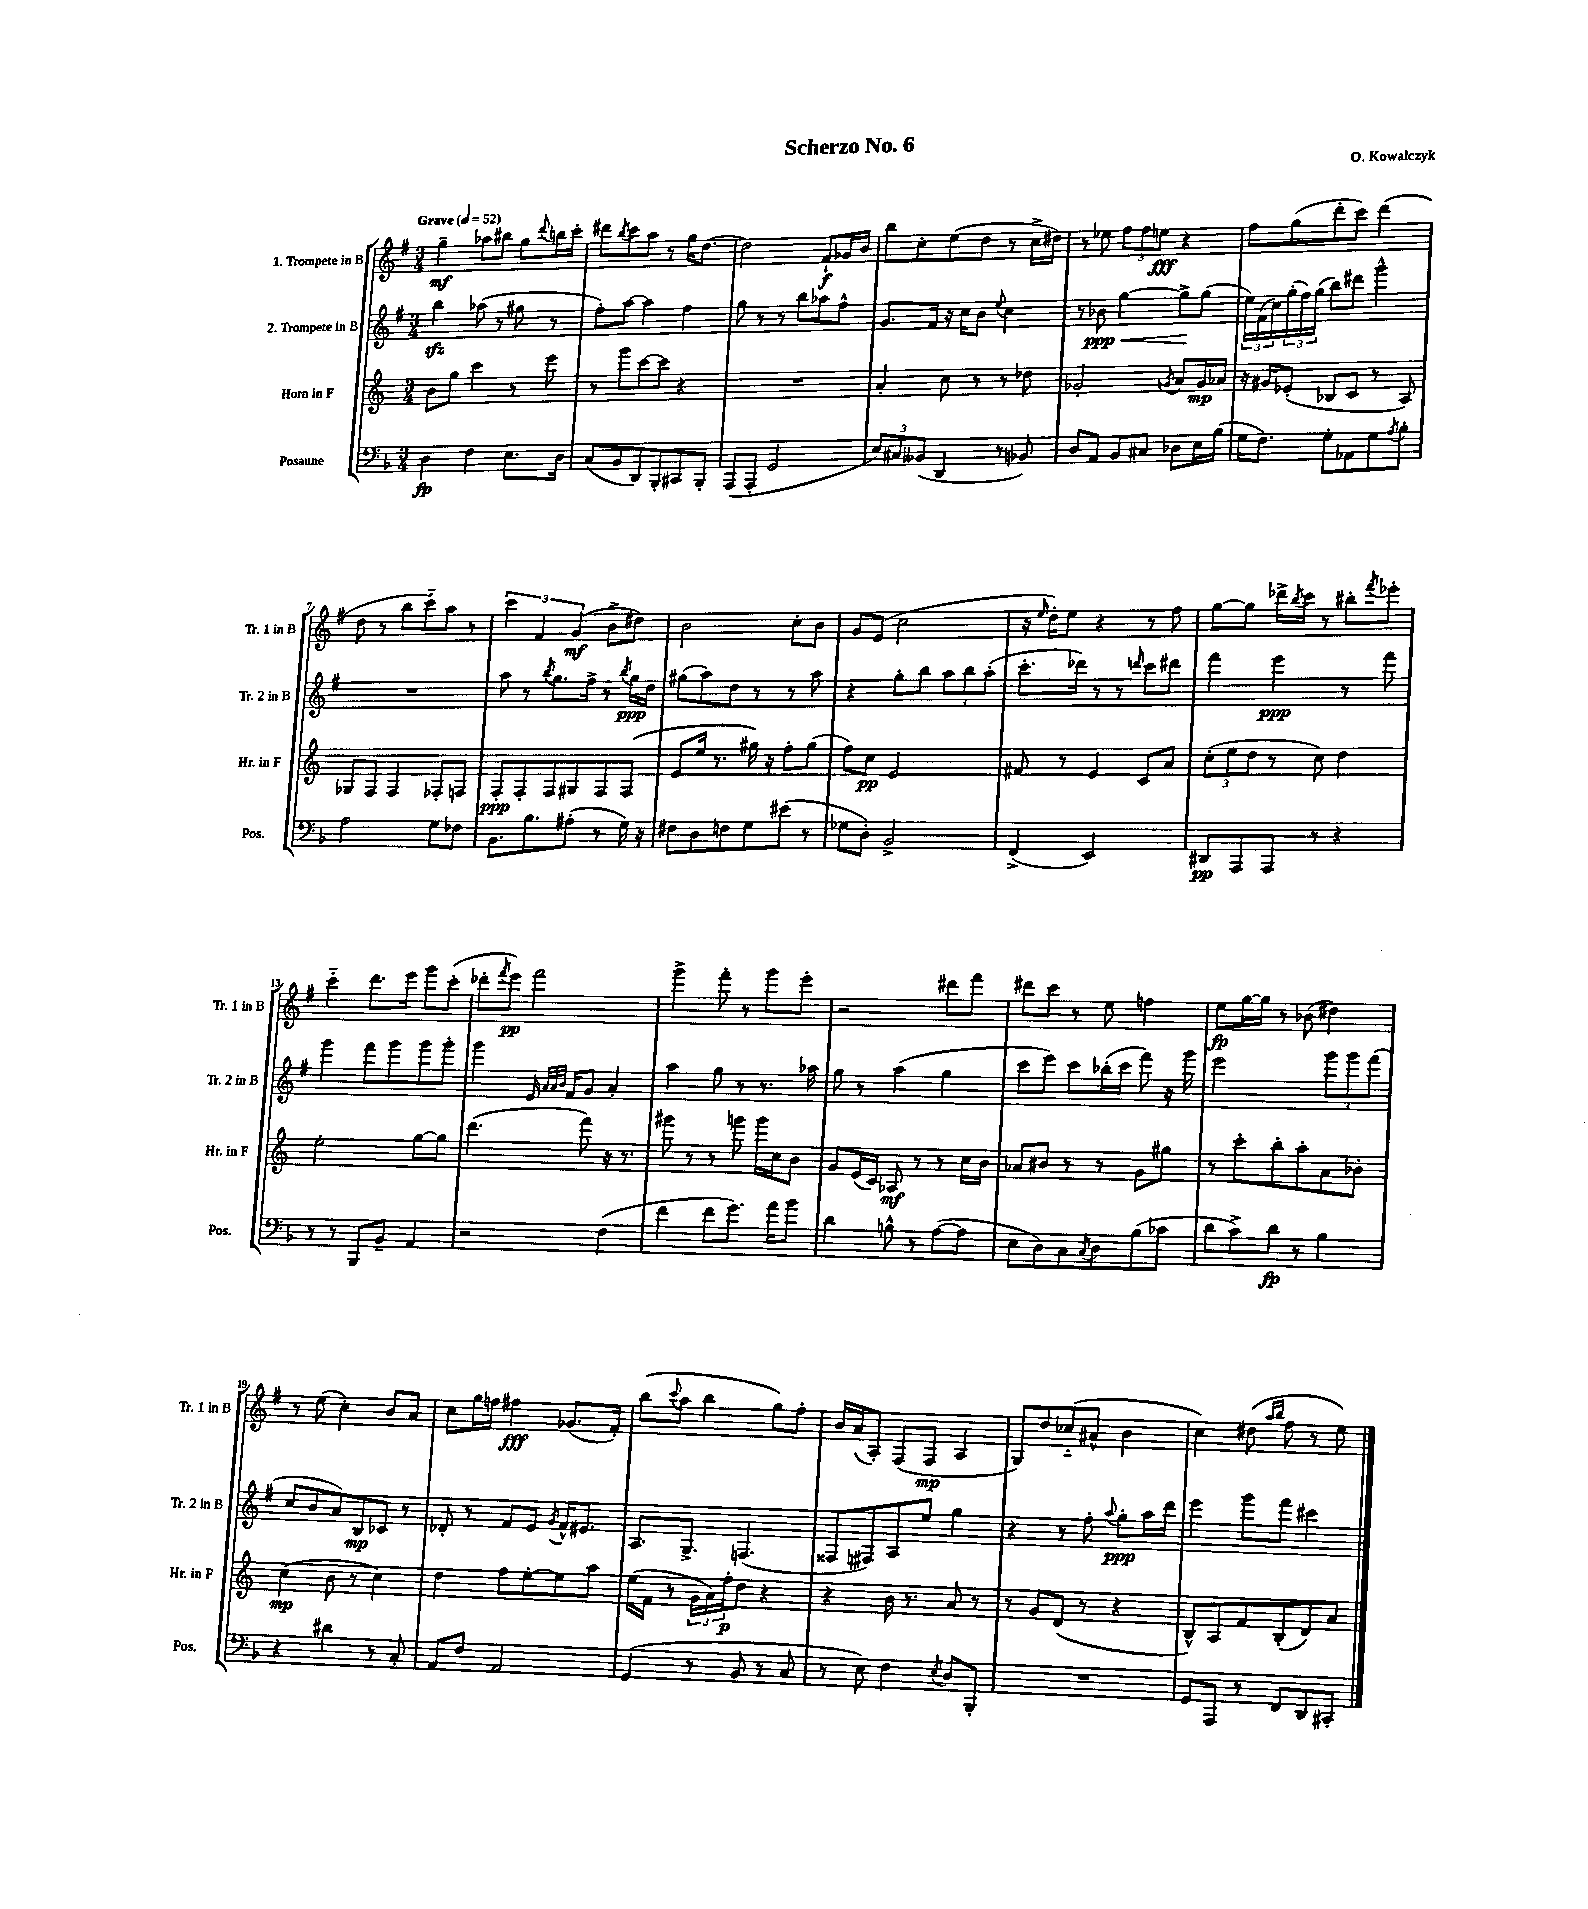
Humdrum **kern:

**kern	**dynam	**kern	**dynam	**kern	**dynam	**kern	**dynam
*part4	*part4	*part3	*part3	*part2	*part2	*part1	*part1
*staff4	*staff4	*staff3	*staff3	*staff2	*staff2	*staff1	*staff1
*I"Posaune	*	*I"Horn in F	*	*I"2. Trompete in B	*	*I"1. Trompete in B	*
*I'Pos.	*	*I'Hr. in F	*	*I'Tr. 2 in B	*	*I'Tr. 1 in B	*
*clefF4	*	*clefG2	*	*clefG2	*	*clefG2	*
*k[b-]	*	*k[]	*	*k[f#]	*	*k[f#]	*
*M3/4	*	*M3/4	*	*M3/4	*	*M3/4	*
*MM52	*	*MM52	*	*MM52	*	*MM52	*
=1	=1	=1	=1	=1	=1	=1	=1
!	!	!	!	!	!	!LO:TX:a:B:t=Grave	!
4D\	fp	8b\L	.	4bbzz\	.	4gg~\	mf
.	.	8gg\J	.	.	.	.	.
4F\	.	4ccc\	.	(8aa-X\	.	8aa-X\L	.
.	.	.	.	8r	.	8bb#X\J	.
8.E\L	.	8r	.	8gg#X\	.	8gg\L	.
.	.	.	.	.	.	8qqddd/	.
.	.	8eee\	.	8r	.	16bbn\L	.
16D\Jk	.	.	.	.	.	16ccc'\JJ	.
=2	=2	=2	=2	=2	=2	=2	=2
(8C/L	.	8r	.	8ff#'\L)	.	8ddd#X\L	.
.	.	.	.	.	.	8qbb/	.
8BB-/	.	8ggg\L	.	[8aa\J	.	8ccc\	.
8DD/)	.	[8ccc\	.	4aa\]	.	8aa\J	.
8BBB-'/	.	8ccc\J]	.	.	.	8r	.
8CC#X/	.	4r	.	4ff#\	.	16gg\KL	.
.	.	.	.	.	.	[8.dd\J	.
8BBB-'/J	.	.	.	.	.	.	.
=3	=3	=3	=3	=3	=3	=3	=3
(8AAA/L	.	2.r	.	8gg\	.	2dd\]	.
8AAA'/J	.	.	.	8r	.	.	.
2GG/	.	.	.	8r	.	.	.
.	.	.	.	8bb\L	.	.	.
.	.	.	.	8aa-X\	.	8f#`/L	f
.	.	.	.	8ff#^^\J	.	16g-X/L	.
.	.	.	.	.	.	16b/JJ	.
=4	=4	=4	=4	=4	=4	=4	=4
12E/L)	.	4a'/	.	8.g/L	.	8bb\L	.
12C#X/	.	.	.	.	.	.	.
.	.	.	.	.	.	8cc'\	.
(12BB--X/J	.	.	.	.	.	.	.
.	.	.	.	16f#/Jk	.	.	.
4DD/	.	8cc\	.	16r	.	(8ee\	.
.	.	.	.	16cc\KL	.	.	.
.	.	8r	.	8b\J	.	8dd\J	.
.	.	.	.	8qqee/	.	.	.
8r	.	8r	.	4cc\	.	8r	.
8BB-X/)	.	8dd-X\	.	.	.	16cc^\LL	.
.	.	.	.	.	.	16dd#X\JJ)	.
=5	=5	=5	=5	=5	=5	=5	=5
8D/L	.	2g-X'/	.	8r	.	8r	.
!	!	!	!	!	!LO:HP:b	!	!
8AA/J	.	.	.	8b-X\	< ppp	8ee-X\	.
8BB-/L	.	.	.	[4gg\	.	12ff#\L	.
.	.	.	.	.	.	12ff#\	.
8C#X/J	.	.	.	.	.	.	.
.	.	.	.	.	.	12een\J	fff
.	.	8qgn/	.	.	.	.	.
8D-X\L	.	8a/L	.	8gg^\L]	.	4r	.
16E\L	.	16g/L	mp	(8gg\J	[	.	.
(16B-\JJ	.	16a-X/JJ	.	.	.	.	.
=6	=6	=6	=6	=6	=6	=6	=6
16G\KL	.	16r	.	24ee\LL)	.	8ff#\L	.
.	.	.	.	(24f#\	.	.	.
8.F\J)	.	16g#X/KL	.	.	.	.	.
.	.	.	.	24cc\)	.	.	.
.	.	(8e-X'/J	.	(24gg'\	.	(8gg\	.
.	.	.	.	24ff#\)	.	.	.
.	.	.	.	(24gg\JJ	.	.	.
8G'\L	.	8B-X/L	.	8bb\L)	.	8ddd'\	.
8AA-X\	.	8c/J	.	8ddd#X\J	.	8ccc\J)	.
8G\	.	8r	.	4ggg^^\	.	(4ddd\	.
8qA/	.	.	.	.	.	.	.
8B-'\J	.	8A/)	.	.	.	.	.
!!LO:LB:g=z
=7	=7	=7	=7	=7	=7	=7	=7
2A\	.	8G-X/L	.	2.r	.	8dd\	.
.	.	8F/J	.	.	.	8r	.
.	.	4F/	.	.	.	8bb\L	.
.	.	.	.	.	.	8ccc\)	.
8G\L	.	8F-X'/L	.	.	.	8aa\J	.
8F-X\J	.	8Fn/J	.	.	.	8r	.
=8	=8	=8	=8	=8	=8	=8	=8
8.BB-\L	.	8F'/L	ppp	8aa\	.	6ccc\	.
.	.	8F'/	.	8r	.	.	.
.	.	.	.	.	.	6f#/	.
8.B-\	.	.	.	.	.	.	.
.	.	.	.	8qbb/	.	.	.
.	.	8F/	.	8.gg\L	.	.	.
.	.	.	.	.	.	(6g/	mf
(8A#X'\J	.	8G#X/	.	.	.	.	.
.	.	.	.	16ff#^\Jk	.	.	.
8r	.	8F/	.	8r	.	8b^\L	.
.	.	.	.	8qbb/	.	.	.
16G\)	.	(8F/J	.	16gg\LL	ppp	8dd#X\J)	.
16r	.	.	.	16dd\JJ	.	.	.
=9	=9	=9	=9	=9	=9	=9	=9
8F#X\L	.	8e/L	.	(8gg#X\L	.	2b\	.
8D\	.	16ee/Jk	.	8aa\)	.	.	.
.	.	8.r	.	.	.	.	.
8Fn\	.	.	.	8dd\J	.	.	.
8G\	.	16gg#X\)	.	8r	.	.	.
.	.	16r	.	.	.	.	.
(8e#X\J	.	8ff'\L	.	8r	.	8cc'\L	.
8r	.	(8gg#\J	.	8aa\	.	8b\J	.
=10	=10	=10	=10	=10	=10	=10	=10
8G-X\L	.	8ff\L)	.	4r	.	8g/L	.
8D'\J)	.	8cc\J	pp	.	.	(8e/J	.
2BB-^/	.	2e/	.	8gg'\L	.	2cc\	.
.	.	.	.	8bb\J	.	.	.
.	.	.	.	12aa\L	.	.	.
.	.	.	.	12bb\	.	.	.
.	.	.	.	(12aa'\J	.	.	.
=11	=11	=11	=11	=11	=11	=11	=11
(4FF^/	.	8f#X/	.	8.ccc'\L	.	16r	.
.	.	.	.	.	.	16qqee/	.
.	.	.	.	.	.	16dd'\KL)	.
.	.	8r	.	.	.	8ee\J	.
.	.	.	.	16ddd-X\Jk)	.	.	.
2EE/)	.	4e/	.	8r	.	4r	.
.	.	.	.	8r	.	.	.
.	.	.	.	16qqdddn/	.	.	.
.	.	8c/L	.	8ccc\L	.	8r	.
.	.	8a/J	.	8ddd#X\J	.	8ff#\	.
=12	=12	=12	=12	=12	=12	=12	=12
8DD#X/L	pp	(12cc'\L	.	4fff#\	.	[8gg\L	.
.	.	12ee\	.	.	.	.	.
8AAA/	.	.	.	.	.	8gg\J]	.
.	.	12dd\J	.	.	.	.	.
8AAA/J	.	8r	.	4eee\	ppp	16ddd-X^\LL	.
.	.	.	.	.	.	8qbb/	.
.	.	.	.	.	.	16ccc\JJ	.
8r	.	8cc\)	.	.	.	8r	.
4r	.	4dd\	.	8r	.	8bb#X'\L	.
.	.	.	.	.	.	8qfff#/	.
.	.	.	.	8fff#\	.	8eee-X'\J	.
!!LO:LB:g=z
=13	=13	=13	=13	=13	=13	=13	=13
8r	.	2ee'\	.	4ggg\	.	4ccc\	.
8r	.	.	.	.	.	.	.
8BBB-/L	.	.	.	8fff#\L	.	8.ddd\L	.
8BB-~/J	.	.	.	8ggg\	.	.	.
.	.	.	.	.	.	16eee\Jk	.
4AA/	.	[8gg\L	.	8ggg\	.	8ggg\L	.
.	.	8gg\J]	.	8ggg'\J	.	(8ccc'\J	.
=14	=14	=14	=14	=14	=14	=14	=14
2r	.	(4.ddd\	.	4ggg\	.	8ddd-X'\L	.
.	.	.	.	.	.	8qfff#/	.
.	.	.	.	.	.	8eee\J)	pp
.	.	.	.	16e/	.	2fff#\	.
.	.	.	.	32qqa/LLL	.	.	.
.	.	.	.	32qqa/	.	.	.
.	.	.	.	32qqb/JJJ	.	.	.
.	.	.	.	16f#/KL	.	.	.
.	.	8fff\)	.	8g/J	.	.	.
(4F\	.	16r	.	4a'/	.	.	.
.	.	8.r	.	.	.	.	.
=15	=15	=15	=15	=15	=15	=15	=15
4f\	.	8ggg#X\	.	4aa\	.	4ggg^\	.
.	.	8r	.	.	.	.	.
8f\L	.	8r	.	8gg\	.	8fff#'\	.
8.g\J)	.	8gggn\	.	8r	.	8r	.
.	.	16ggg\LL	.	8.r	.	8ggg\L	.
16a\KL	.	16cc\J	.	.	.	.	.
8b-\J	.	8b\J	.	.	.	8eee'\J	.
.	.	.	.	16aa-X\	.	.	.
=16	=16	=16	=16	=16	=16	=16	=16
4d\	.	8g/L	.	8gg\	.	2r	.
.	.	(16e/L	.	8r	.	.	.
.	.	16c/JJ)	.	.	.	.	.
8Bn^^\	.	8A-X/	mf	(4aa\	.	.	.
8r	.	8r	.	.	.	.	.
([8A\L	.	8r	.	4gg\	.	8ddd#X\L	.
8A\J]	.	16cc\LL	.	.	.	8fff#\J	.
.	.	16b\JJ	.	.	.	.	.
=17	=17	=17	=17	=17	=17	=17	=17
8E\L	.	8a-X/L	.	8ccc\L	.	8ddd#X\L	.
8D\)	.	8b#X/J	.	8eee\J)	.	8ccc\J	.
8C\	.	8r	.	8ccc\L	.	8r	.
8qC/	.	.	.	.	.	.	.
8D\	.	8r	.	(16bb-X'\L	.	8ee\	.
.	.	.	.	16ccc\JJ	.	.	.
(8B-\	.	8g\L	.	8fff#\)	.	4ffn\	.
8c-X\J	.	8gg#X\J	.	16r	.	.	.
.	.	.	.	16ggg\	.	.	.
=18	=18	=18	=18	=18	=18	=18	=18
8d\L	.	8r	.	2eee\	.	8ee\L	fp
8c^\)	.	8ccc'\L	.	.	.	[16gg\L	.
.	.	.	.	.	.	16gg\JJ]	.
8d\J	fp	8bb'\	.	.	.	8r	.
8r	.	8aa'\	.	.	.	(8b-X\	.
4B-\	.	8a\	.	12ggg\L	.	4dd#X\)	.
.	.	.	.	12ggg\	.	.	.
.	.	8b-X'\J	.	.	.	.	.
.	.	.	.	(12fff#\J	.	.	.
!!LO:LB:g=z
=19	=19	=19	=19	=19	=19	=19	=19
4r	.	(4cc\	mp	8cc/L	.	8r	.
.	.	.	.	8b/	.	(8ee\	.
4d#X\	.	8b\	.	8a/)	.	4cc'\)	.
.	.	8r	.	8B/	mp	.	.
8r	.	4cc\)	.	8c-X/J	.	8b/L	.
8C'/	.	.	.	8r	.	8a/J	.
=20	=20	=20	=20	=20	=20	=20	=20
8AA/L	.	4dd\	.	8d-X'/	.	8cc\L	.
8F/J	.	.	.	8r	.	16gg\L	.
.	.	.	.	.	.	16ffn\JJ	.
2AA/	.	8ff\L	.	8f#/L	.	4ff#X\	fff
.	.	[8ee'\	.	8e/J	.	.	.
.	.	.	.	8qg/	.	.	.
.	.	8ee\]	.	16f#^^/KL	.	(8.g-X/L	.
.	.	.	.	8.e#X/J	.	.	.
.	.	8aa\J	.	.	.	.	.
.	.	.	.	.	.	16f#'/Jk)	.
=21	=21	=21	=21	=21	=21	=21	=21
(4GG/	.	(16ee\LL	.	8.A/L	.	(8bb\L	.
.	.	16f\JJ	.	.	.	.	.
.	.	.	.	.	.	8qqccc/	.
.	.	8r	.	.	.	8aa\J	.
.	.	.	.	8.G^/J	.	.	.
8r	.	24g\LL	.	.	.	4bb\	.
.	.	24a\)	.	.	.	.	.
.	.	24ff'\J	p	.	.	.	.
8BB-/	.	8dd\J	.	(4.Fn/	.	.	.
8r	.	4r	.	.	.	8gg\L)	.
8C/	.	.	.	.	.	8ff#'\J	.
=22	=22	=22	=22	=22	=22	=22	=22
8r	.	4r	.	8F##X/L	.	16b/LL	.
.	.	.	.	.	.	(16a/J	.
8E\)	.	.	.	8F#X/)	.	8A'/J)	.
4F\	.	16b\	.	8A/	.	(8F#/L	.
.	.	8.r	.	.	.	.	.
.	.	.	.	8ee/J	.	8F#/J	mp
8qE/	.	.	.	.	.	.	.
8D/L	.	8a/	.	4gg\	.	4A/	.
8BBB-'/J	.	8r	.	.	.	.	.
=23	=23	=23	=23	=23	=23	=23	=23
2.r	.	8r	.	4r	.	8G/L)	.
.	.	8g/L	.	.	.	8dd/	.
.	.	(8d/J	.	8r	.	(8cc-X/	.
.	.	8r	.	8ff#'\	.	8a#X^^/J	.
.	.	.	.	8qqaa/	.	.	.
.	.	4r	.	8gg'\L	ppp	4b\	.
.	.	.	.	16aa\L	.	.	.
.	.	.	.	16ddd\JJ	.	.	.
=24	=24	=24	=24	=24	=24	=24	=24
8GG/L	.	8B^^/L)	.	4eee\	.	4cc\)	.
8AAA/J	.	8A/	.	.	.	.	.
8r	.	8f/	.	8ggg\L	.	(8dd#X\	.
.	.	.	.	.	.	16qqaa/LL	.
.	.	.	.	.	.	16qqbb/JJ	.
8FF/L	.	(8B'/	.	8fff#\J	.	8ff#\	.
8DD/	.	8d/)	.	4ccc#X\	.	8r	.
8CC#X'/J	.	8a/J	.	.	.	8ee\)	.
==	==	==	==	==	==	==	==
*-	*-	*-	*-	*-	*-	*-	*-
